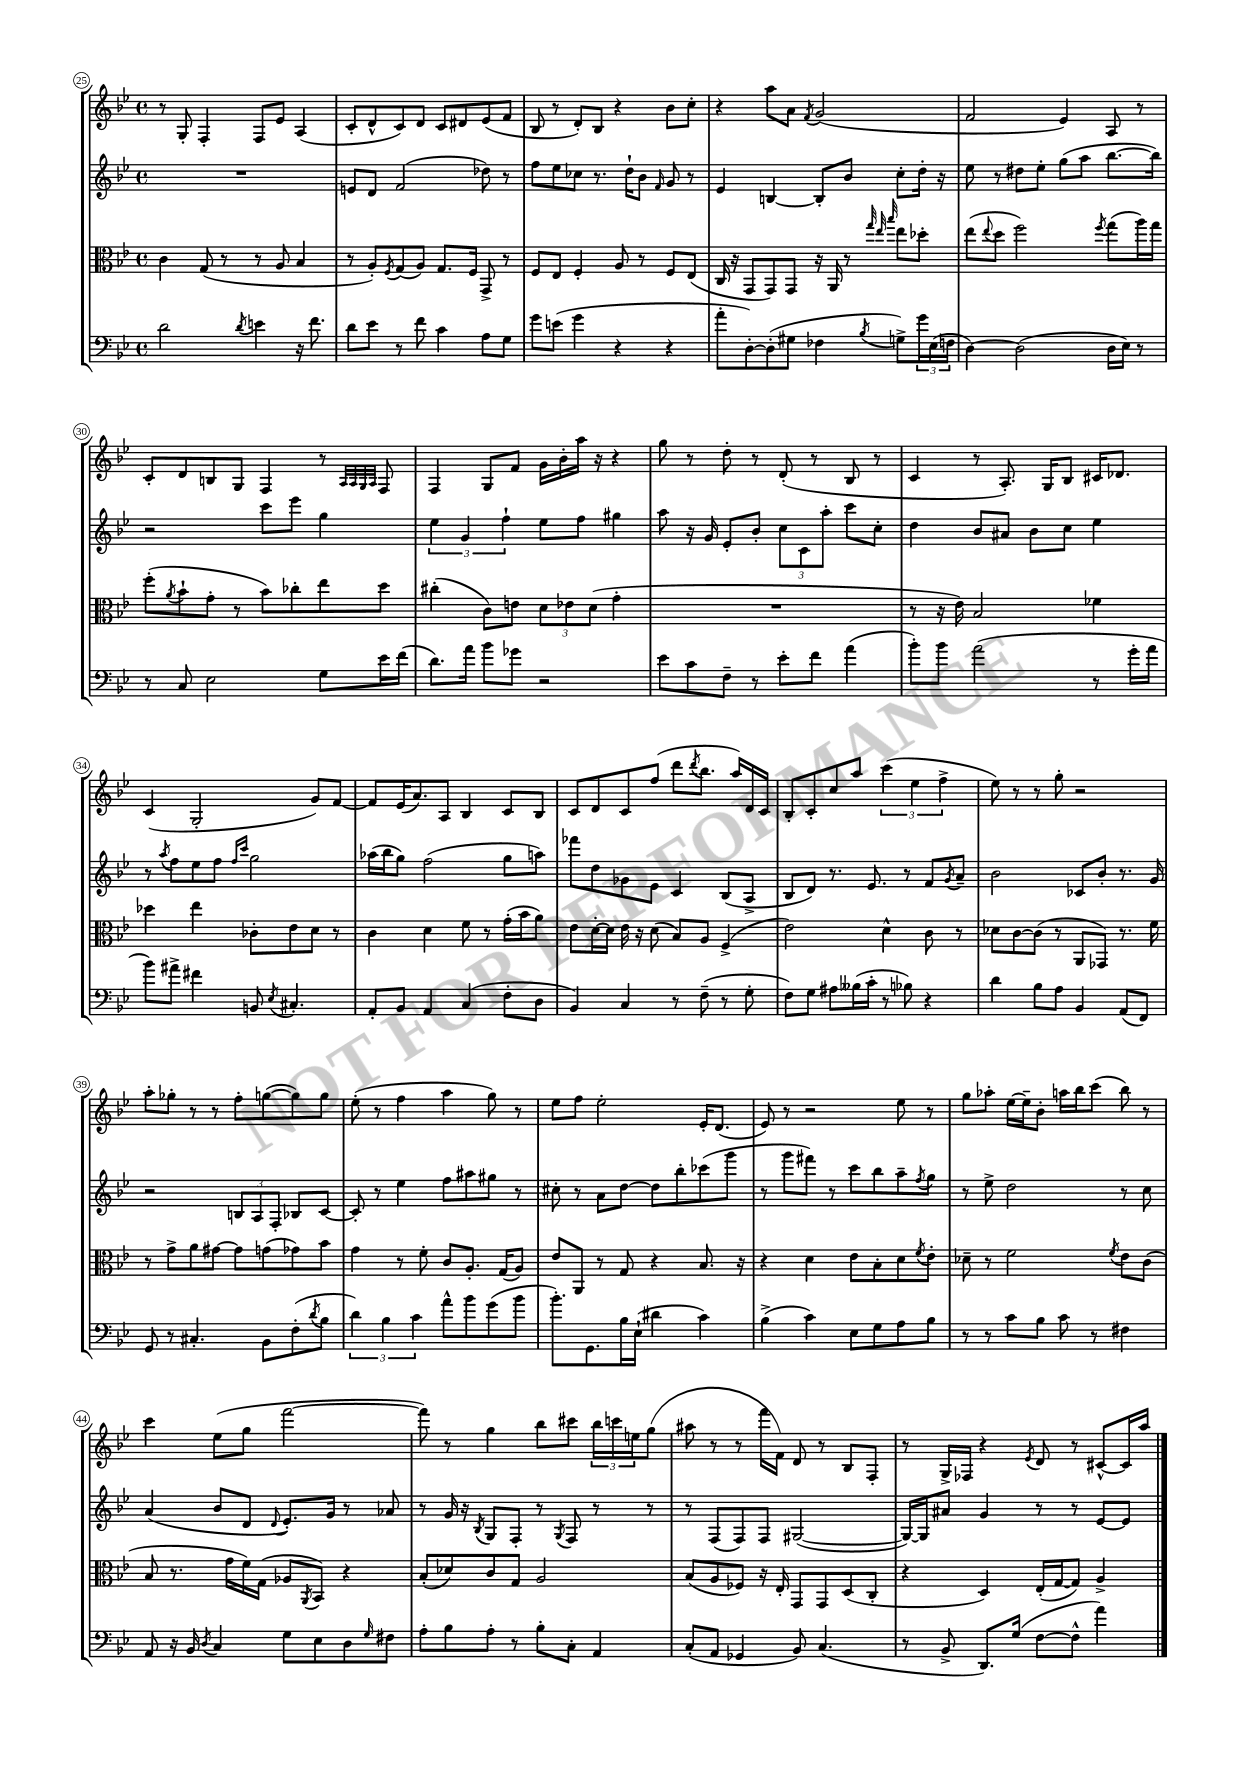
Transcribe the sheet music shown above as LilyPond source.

<<
\new StaffGroup <<
\new Staff = "s0" {
    \clef treble \key bes \major \defaultTimeSignature \time 4/4
    r8 g8-. f4-. f8 ees'8 a4( |
    c'8-. d'8-^ c'8) d'8 c'8 dis'8 ees'8( f'8 |
    bes8 r8 d'8-.) bes8 r4 bes'8 c''8-. |
    r4 a''8 a'8 \acciaccatura { f'8 } g'2( |
    f'2 ees'4) a8 r8 |
    c'8-. d'8 b8 g8 f4 r8 \grace { a32 a32 g32 a32 } f8 |
    f4 g8 f'8 g'16 bes'16-. a''16 r16 r4 |
    g''8 r8 d''8-. r8 d'8-.( r8 bes8 r8 |
    c'4 r8 a8.-.) g16 bes8 cis'16 des'8. |
    c'4( g2-. g'8) f'8~ |
    f'8 ees'16( a'8.) a8 bes4 c'8 bes8 |
    c'8 d'8 c'8 f''8( d'''8 \acciaccatura { d'''8 } bes''8. a''16) d'16 c'16 |
    bes8-. c'8-. c''8 a''8 \tuplet 3/2 { c'''4( ees''4 f''4-> } |
    ees''8) r8 r8 g''8-. r2 |
    a''8-. ges''8-. r8 r8 f''8-. g''8~( g''8) g''8 |
    ees''8-.( r8 f''4 a''4 g''8) r8 |
    ees''8 f''8 ees''2-. ees'16-. d'8.( |
    ees'8) r8 r2 ees''8 r8 |
    g''8 aes''8-. ees''16~ ees''16-- bes'8-. a''16 bes''16 c'''8( bes''8) r8 |
    c'''4 ees''8( g''8 f'''2~ |
    f'''8) r8 g''4 bes''8 cis'''8 \tuplet 3/2 { bes''16 c'''16 e''16 } g''8( |
    ais''8 r8 r8 f'''16 f'16) d'8 r8 bes8 f8-. |
    r8 g16-> fes16 r4 \acciaccatura { ees'8 } d'8 r8 cis'8~-^ cis'16 a''16 \bar "|." |
}
\new Staff = "s1" {
    \clef treble \key bes \major \defaultTimeSignature \time 4/4
    R1 |
    e'8 d'8 f'2( des''8) r8 |
    f''8 ees''8 ces''8 r8. d''16-! bes'8 \grace { f'16 } g'8 r8 |
    ees'4 b4~ b8-. bes'8 c''8-. d''16-. r16 |
    ees''8 r8 dis''8 ees''8-. g''8( a''8 bes''8.~ bes''16) |
    r2 c'''8 ees'''8 g''4 |
    \tuplet 3/2 { ees''4 g'4 f''4-! } ees''8 f''8 gis''4 |
    a''8 r16 g'16 ees'8-. bes'8-. \tuplet 3/2 { c''8 c'8 a''8-. } c'''8 c''8-. |
    d''4 bes'8 ais'8 bes'8 c''8 ees''4 |
    r8 \acciaccatura { a''8 } f''8 ees''8 f''8 \grace { f''16 c'''16 } g''2 |
    aes''16( bes''16 g''8) f''2( g''8 a''8) |
    fes'''8 d''8 ges'8 ees'8 c'4 bes8( a8-> |
    bes8 d'8) r8. ees'8. r8 f'8 \acciaccatura { g'8 } a'8-- |
    bes'2 ces'8 bes'8-. r8. g'16 |
    r2 \tuplet 3/2 { b8 a8 f8-. } bes8 c'8~ |
    c'8-. r8 ees''4 f''8 ais''8 gis''8 r8 |
    cis''8-. r8 a'8 d''8~ d''8 bes''8-. ces'''8( g'''8 |
    r8 g'''8 fis'''8) r8 c'''8 bes''8 a''8-- \acciaccatura { f''8 } g''8 |
    r8 ees''8-> d''2 r8 c''8 |
    a'4( bes'8 d'8 \appoggiatura { d'8 } ees'8.-.) g'16 r8 aes'8 |
    r8 g'16 r16 \acciaccatura { bes8 } g8 f8-. r8 \acciaccatura { g8 } f8 r8 r8 |
    r8 f8( f8) f8 gis2~( |
    gis16~) gis16 ais'8 g'4 r8 r8 ees'8~ ees'8 \bar "|." |
}
\new Staff = "s2" {
    \clef alto \key bes \major \defaultTimeSignature \time 4/4
    c'4 g8( r8 r8 a8 bes4 |
    r8 a8-.) \acciaccatura { f8 } g8( a8) g8. f16 g,8-> r8 |
    f8 ees8 f4-. a8 r8 f8 ees8( |
    c16 r16 g,8 g,8) g,8 r16 a,16 r8 \grace { g''32 ees''32 bes''32 } ees''8 des''8-. |
    ees''8( \appoggiatura { ees''8 } d''8 f''2) \acciaccatura { f''8 } g''8( a''16) g''16 |
    f''8-.( \acciaccatura { a'8 } bes'8-! g'8-. r8 bes'8) ces''8-. ees''8 d''8 |
    cis''4-.( c'8) e'8 \tuplet 3/2 { d'8 ees'8 d'8( } g'4-. |
    R1 |
    r8 r16 ees'16) bes2 fes'4 |
    des''4 ees''4 ces'8-. ees'8 d'8 r8 |
    c'4 d'4 f'8 r8 g'16-.( bes'16 a'8) |
    ees'8 d'16~-. d'16 ees'16 r16 d'8( bes8) a8 f4->( |
    ees'2) d'4-^ c'8 r8 |
    des'8 c'8~ c'8( r8 a,8 ges,8) r8. f'16 |
    r8 g'8-> a'8 gis'8~ gis'8 g'8( ges'8) bes'8 |
    g'4 r8 f'8-. c'8 a8.-. g16( a8) |
    ees'8 a,8 r8 g8 r4 bes8. r16 |
    r4 d'4 ees'8 bes8-. d'8 \acciaccatura { f'8 } ees'8-. |
    des'8-- r8 f'2 \acciaccatura { f'8 } ees'8 c'8( |
    bes8 r8. g'16 f'16) g16( aes8 \acciaccatura { a,8 } bes,8) r4 |
    bes8-.( des'8) c'8 g8 a2 |
    bes8( a8 fes8) r16 ees16-. g,8 g,8 d8( c8-. |
    r4 d4) ees16-.( g16~ g8) a4-> \bar "|." |
}
\new Staff = "s3" {
    \clef bass \key bes \major \defaultTimeSignature \time 4/4
    d'2 \acciaccatura { d'8 } e'4 r16 f'8. |
    d'8 ees'8 r8 f'8 c'4 a8 g8 |
    g'8 e'8( g'4 r4 r4 |
    a'8-. d8~-.) d8-.( gis8 fes4 \acciaccatura { bes8 } g8->) \tuplet 3/2 { g'16 ees16( f16 } |
    d4~) d2( d16 ees16) r8 |
    r8 c8 ees2 g8 ees'16 f'16( |
    d'8.) a'16 bes'8 ges'8 r2 |
    ees'8 c'8 f8-- r8 ees'8-. f'8 a'4( |
    bes'8-.) bes'8 a'2( r8 g'16-. a'16 |
    bes'8) ais'8-> fis'4 b,8 \acciaccatura { ees8 } cis4.-. |
    a,8-. bes,8 a,4 c4( f8-. d8 |
    bes,4) c4 r8 f8--( r8 g8-. |
    f8) g8 ais8 beses16( c'16-. r8 bes8) r4 |
    d'4 bes8 a8 bes,4 a,8( f,8) |
    g,8 r8 cis4.-. bes,8 f8-.( \acciaccatura { d'8 } bes8 |
    \tuplet 3/2 { d'4) bes4 c'4 } a'8-^ bes'8 g'8( bes'8 |
    bes'8.-.) g,8. bes16 ees16-!( dis'4 c'4) |
    bes4->( c'4) ees8 g8 a8 bes8 |
    r8 r8 c'8 bes8 c'8 r8 fis4 |
    a,8 r16 bes,16 \acciaccatura { d8 } c4 g8 ees8 d8 \grace { g16 } fis8 |
    a8-. bes8 a8-. r8 bes8-. c8-. a,4 |
    c8-.( a,8 ges,4 bes,8) c4.( |
    r8 bes,8-> d,8.) g16( f8~ f8-^ a'4) \bar "|." |
}
>>
>>
\layout { \context { \Score currentBarNumber = #25 \override BarNumber.stencil = #(make-stencil-circler 0.1 0.3 ly:text-interface::print) } }
